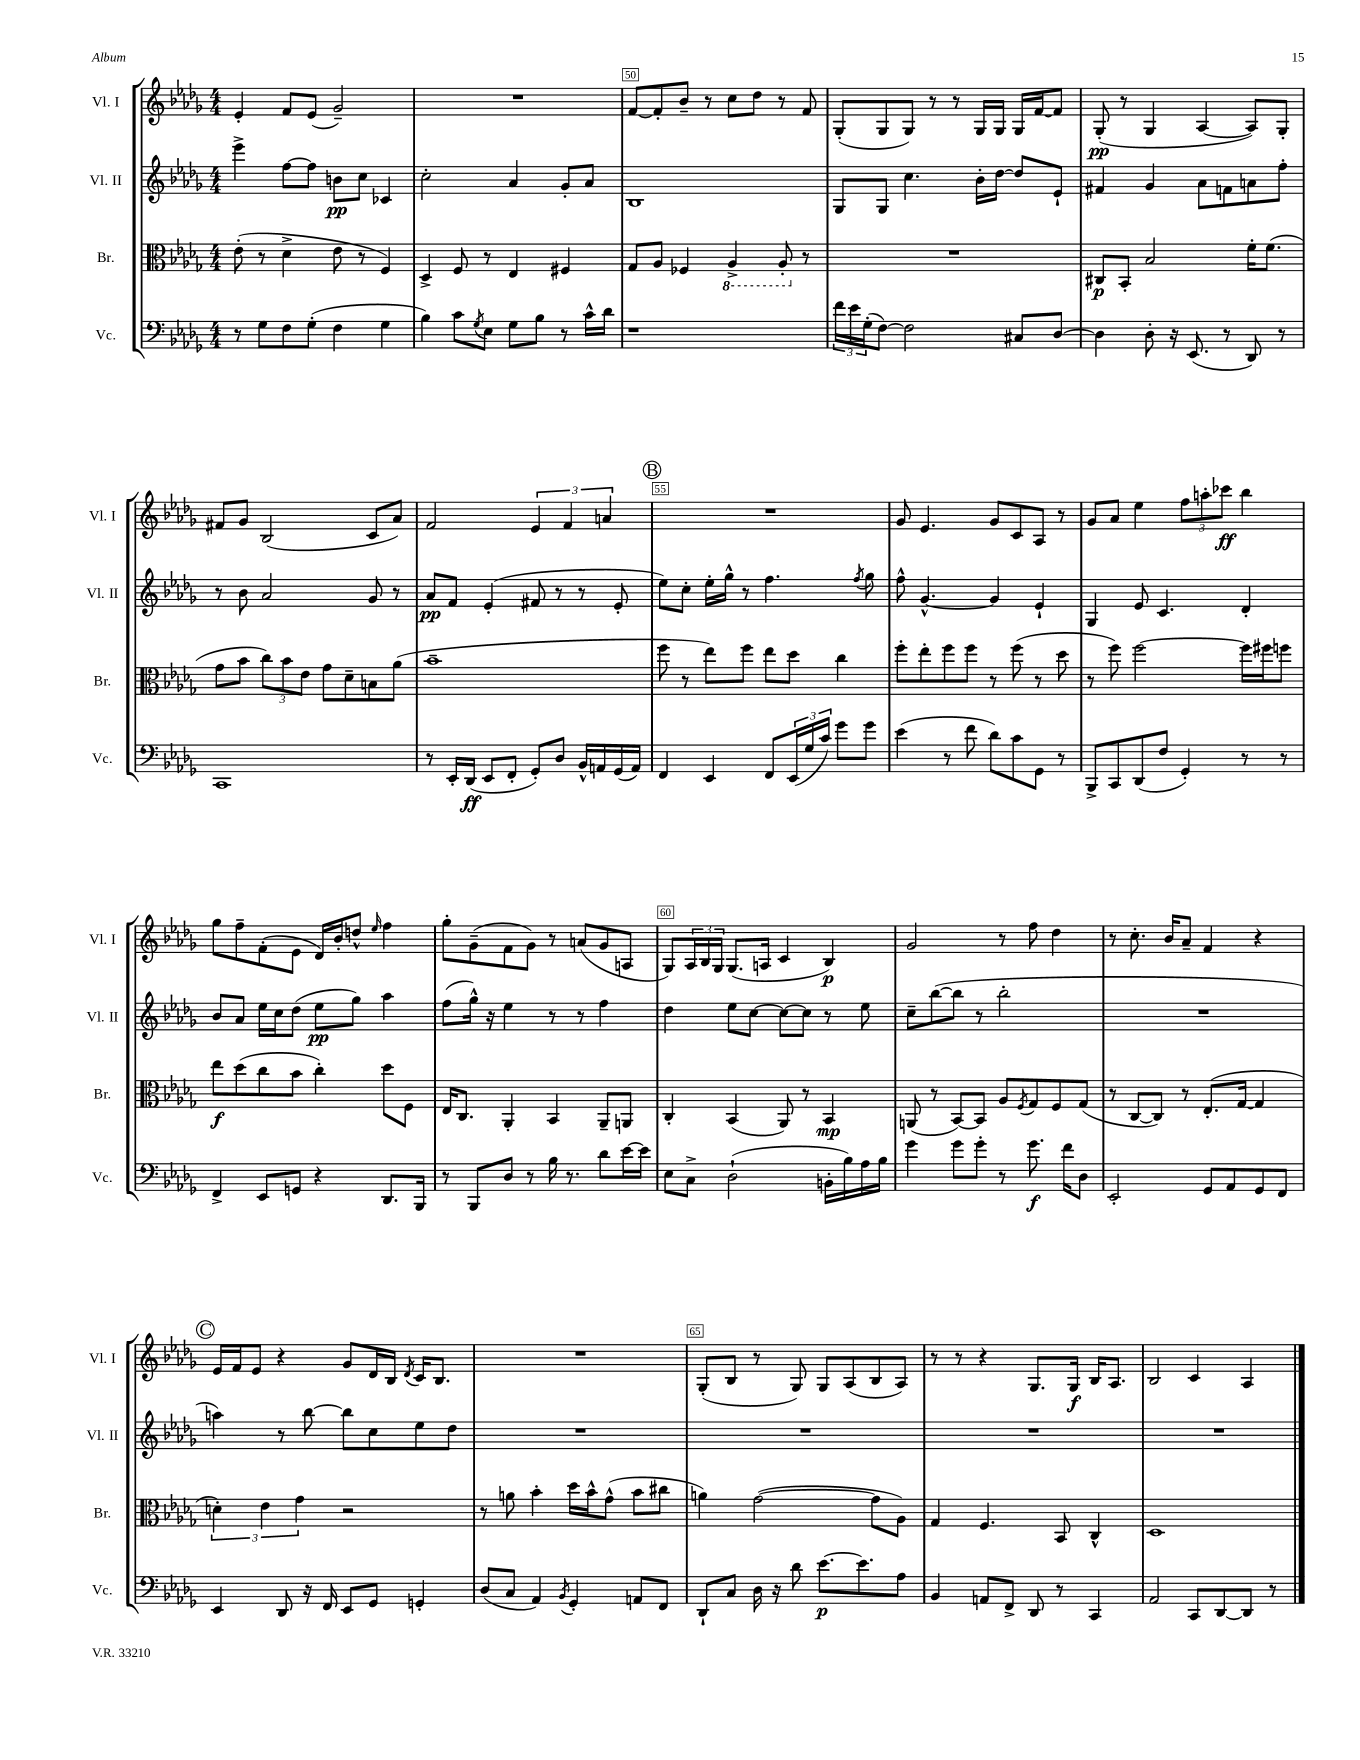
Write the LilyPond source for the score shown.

<<
\new StaffGroup <<
\new Staff = "s0" \with { instrumentName = "Vl. I" shortInstrumentName = "Vl. I" } {
    \clef treble \key des \major \numericTimeSignature \time 4/4
    ees'4-. f'8 ees'8( ges'2--) |
    R1 |
    f'8~ f'8-. bes'8-- r8 c''8 des''8 r8 f'8 |
    ges8-.( ges8 ges8) r8 r8 ges16 ges16 ges16 f'16~ f'8 |
    ges8-.\pp( r8 ges4 aes4~ aes8) ges8-. |
    fis'8 ges'8 bes2( c'8 aes'8) |
    f'2 \tuplet 3/2 { ees'4 f'4 a'4 } |
    \mark \markup { \circle "B" } R1 |
    ges'8 ees'4. ges'8 c'8 aes8 r8 |
    ges'8 aes'8 ees''4 \tuplet 3/2 { f''8 a''8-. ces'''8\ff } bes''4 |
    ges''8 f''8-- f'8-.( ees'8 des'16) bes'16-. d''8-^ \grace { ees''16 } f''4 |
    ges''8-. ges'8--( f'8 ges'8) r8 a'8( ges'8 a8 |
    ges8) \tuplet 3/2 { aes16 bes16 ges16 } ges8.( a16 c'4 bes4\p) |
    ges'2 r8 f''8 des''4 |
    r8 c''8.-. bes'16 aes'8-- f'4 r4 |
    \mark \markup { \circle "C" } ees'16 f'16 ees'8 r4 ges'8 des'16 bes16 \acciaccatura { des'8 } c'16 bes8. |
    R1 |
    ges8-.( bes8 r8 ges8) ges8 aes8( bes8 aes8) |
    r8 r8 r4 ges8. ges16\f bes16 aes8. |
    bes2 c'4 aes4 \bar "|." |
}
\new Staff = "s1" \with { instrumentName = "Vl. II" shortInstrumentName = "Vl. II" } {
    \clef treble \key des \major \numericTimeSignature \time 4/4
    ees'''4-> f''8~ f''8 b'8\pp c''8 ces'4 |
    c''2-. aes'4 ges'8-. aes'8 |
    bes1 |
    ges8 ges8 c''4. bes'16-. des''16~ des''8 ees'8-! |
    fis'4 ges'4 aes'8 f'8 a'8 f''8-. |
    r8 bes'8 aes'2 ges'8 r8 |
    aes'8\pp f'8 ees'4-.( fis'8 r8 r8 ees'8-. |
    \mark \markup { \circle "B" } ees''8) c''8-. ees''16-. ges''16-^ r8 f''4. \acciaccatura { f''8 } ges''8 |
    f''8-^ ges'4.~-^ ges'4 ees'4-! |
    ges4 ees'8 c'4. des'4-. |
    bes'8 aes'8 ees''16 c''16 des''8( ees''8\pp ges''8) aes''4 |
    f''8( ges''16-^) r16 ees''4 r8 r8 f''4 |
    des''4 ees''8 c''8~ c''8~ c''8 r8 ees''8 |
    c''8-- bes''8~( bes''8 r8 bes''2-. |
    R1 |
    \mark \markup { \circle "C" } a''4) r8 bes''8~ bes''8 c''8 ees''8 des''8 |
    R1 |
    R1 |
    R1 |
    R1 \bar "|." |
}
\new Staff = "s2" \with { instrumentName = "Br." shortInstrumentName = "Br." } {
    \clef alto \key des \major \numericTimeSignature \time 4/4
    ees'8-.( r8 des'4-> ees'8 r8 f4) |
    des4-> f8 r8 ees4 fis4 |
    ges8 aes8 fes4 \ottava #-1 aes,4-> aes,8-. \ottava #0 r8 |
    R1 |
    cis8\p bes,8-. bes2 f'16-. f'8.( |
    ges'8 bes'8 \tuplet 3/2 { c''8) bes'8 ees'8 } ges'8 des'8-- b8 aes'8( |
    bes'1-- |
    \mark \markup { \circle "B" } f''8 r8 ees''8) f''8 ees''8 des''8 c''4 |
    f''8-. ees''8-. f''8 f''8 r8 f''8( r8 des''8 |
    r8 f''8) f''2~ f''16 fis''16 f''8 |
    ees''8\f des''8( c''8 bes'8 c''4-.) des''8 f8 |
    ees16 c8. aes,4-. bes,4 aes,8-- a,8 |
    c4-. bes,4( aes,8) r8 bes,4\mp |
    a,8( r8 bes,8~) bes,8 aes8 \acciaccatura { f8 } ges8 f8 ges8( |
    r8 c8~ c8) r8 ees8.-.( ges16~ ges4 |
    \mark \markup { \circle "C" } \tuplet 3/2 { d'4-.) ees'4 ges'4 } r2 |
    r8 a'8 bes'4-. des''16 bes'16-^ ges'8-^( bes'8 cis''8 |
    a'4) ges'2~( ges'8 aes8) |
    ges4 f4. bes,8 c4-^ |
    des1 \bar "|." |
}
\new Staff = "s3" \with { instrumentName = "Vc." shortInstrumentName = "Vc." } {
    \clef bass \key des \major \numericTimeSignature \time 4/4
    r8 ges8 f8 ges8-.( f4 ges4 |
    bes4) c'8 \acciaccatura { ges8 } ees8 ges8 bes8 r8 c'16-^ des'16 |
    r1 |
    \tuplet 3/2 { f'16 ees'16 ges16-.( } f8~) f2 cis8 des8~ |
    des4 des8-. r16 ees,8.( r8 des,8) r8 |
    c,1 |
    r8 ees,16-. des,16\ff( ees,8 f,8-. ges,8-.) des8 bes,16-^ a,16 ges,16( a,16) |
    \mark \markup { \circle "B" } f,4 ees,4 f,8 \tuplet 3/2 { ees,16( ges16 c'16) } ges'8 ges'8 |
    ees'4( r8 f'8 des'8) c'8 ges,8 r8 |
    bes,,8-> c,8 des,8( f8 ges,4-.) r8 r8 |
    f,4-> ees,8 g,8 r4 des,8. bes,,16 |
    r8 bes,,8 des8 r8 bes16 r8. des'8 ees'16~ ees'16 |
    ees8 c8-> des2-!( b,16-. bes16) aes16 bes16 |
    ges'4 ges'8 ges'8-. r8 ges'8.\f f'16 des8 |
    ees,2-. ges,8 aes,8 ges,8 f,8 |
    \mark \markup { \circle "C" } ees,4 des,8 r16 f,16 ees,8 ges,8 g,4-. |
    des8( c8 aes,4) \acciaccatura { bes,8 } ges,4-. a,8 f,8 |
    des,8-! c8 des16 r16 des'8 ees'8.~\p ees'8. aes8 |
    bes,4 a,8 f,8-> des,8 r8 c,4 |
    aes,2 c,8 des,8~ des,8 r8 \bar "|." |
}
>>
>>
\layout { \context { \Score currentBarNumber = #48 \override BarNumber.break-visibility = ##(#f #t #t) barNumberVisibility = #(every-nth-bar-number-visible 5) \override BarNumber.stencil = #(make-stencil-boxer 0.1 0.3 ly:text-interface::print) } }
